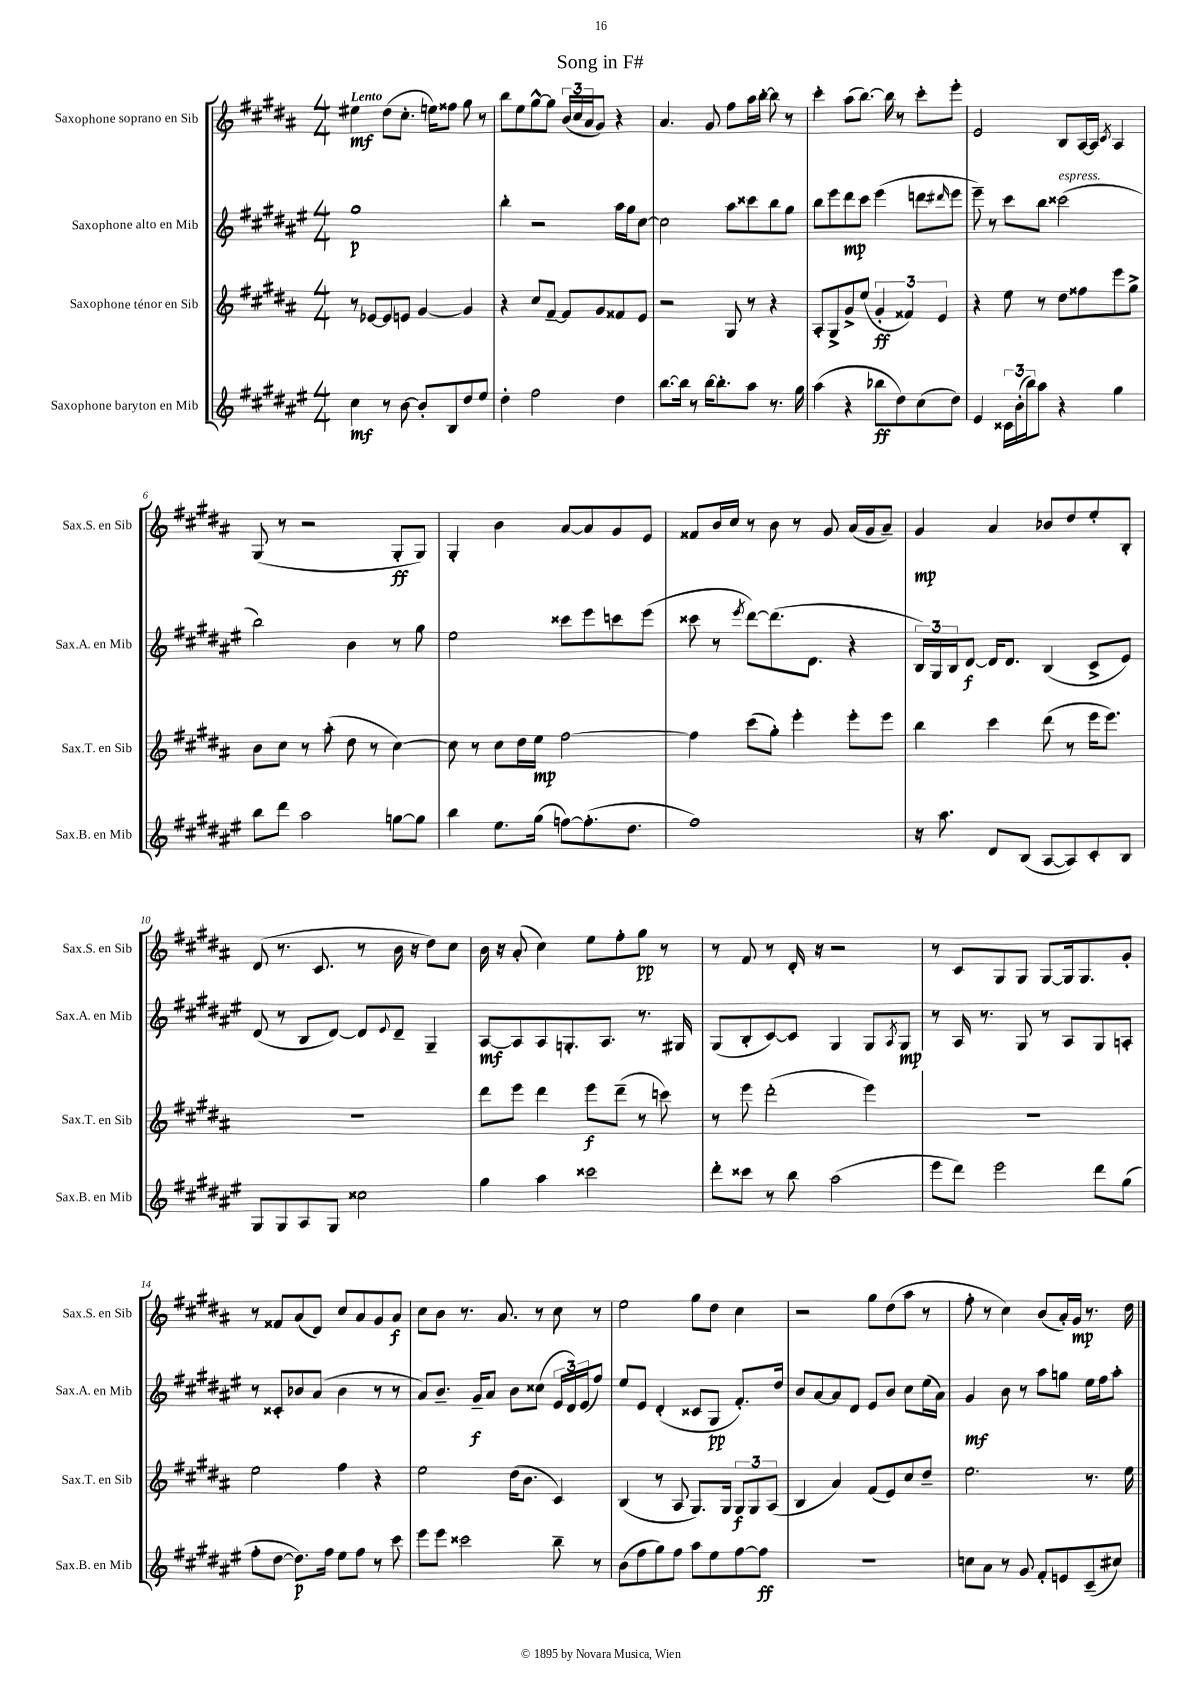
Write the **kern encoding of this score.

**kern	**dynam	**kern	**dynam	**kern	**dynam	**kern	**dynam
*part4	*part4	*part3	*part3	*part2	*part2	*part1	*part1
*staff4	*staff4	*staff3	*staff3	*staff2	*staff2	*staff1	*staff1
*I"Saxophone baryton en Mib	*	*I"Saxophone ténor en Sib	*	*I"Saxophone alto en Mib	*	*I"Saxophone soprano en Sib	*
*I'Sax.B. en Mib	*	*I'Sax.T. en Sib	*	*I'Sax.A. en Mib	*	*I'Sax.S. en Sib	*
*clefG2	*	*clefG2	*	*clefG2	*	*clefG2	*
*k[f#c#g#d#a#e#]	*	*k[f#c#g#d#a#]	*	*k[f#c#g#d#a#e#]	*	*k[f#c#g#d#a#]	*
*M4/4	*	*M4/4	*	*M4/4	*	*M4/4	*
=1	=1	=1	=1	=1	=1	=1	=1
!	!	!	!	!	!	!LO:TX:a:B:t=Lento	!
4cc#\	mf	8r	.	1gg#	p	4ee#X\	mf
.	.	[8e-X/L	.	.	.	.	.
8r	.	8e-/]	.	.	.	(8dd#\L	.
[8b\	.	8en/J	.	.	.	8.cc#'\J	.
8b'/L]	.	[4g#/	.	.	.	.	.
.	.	.	.	.	.	16een\KL)	.
8B/	.	.	.	.	.	8ff##X\J	.
8dd#/	.	4g#/]	.	.	.	8gg#\	.
8ee#/J	.	.	.	.	.	8r	.
=2	=2	=2	=2	=2	=2	=2	=2
4dd#'\	.	4r	.	4bb'\	.	8bb\L	.
.	.	.	.	.	.	8ee\	.
2ff#\	.	8cc#/L	.	2r	.	[8gg#^^\	.
.	.	[8f#~/J	.	.	.	8gg#\J]	.
.	.	8f#/L]	.	.	.	(24b/LL	.
.	.	.	.	.	.	24cc#/	.
.	.	.	.	.	.	24a#/J	.
.	.	8g#/	.	.	.	8g#/J)	.
4dd#\	.	8f##X/	.	16aa#\LL	.	4r	.
.	.	.	.	16gg#\J	.	.	.
.	.	8e/J	.	[8cc#\J	.	.	.
=3	=3	=3	=3	=3	=3	=3	=3
[8.bb\L	.	2r	.	2cc#\]	.	4.a#/	.
16bb\Jk]	.	.	.	.	.	.	.
8r	.	.	.	.	.	.	.
[16bb\KL	.	.	.	.	.	8g#/	.
8.bb'\]	.	.	.	.	.	.	.
.	.	8G#/	.	8aa#\L	.	8ff#\L	.
8aa#\J	.	8r	.	8ccc##X\	.	16aa#\L	.
.	.	.	.	.	.	[16bb'\JJ	.
8.r	.	4r	.	8bb\	.	8bb\]	.
.	.	.	.	8gg#\J	.	8r	.
16gg#\	.	.	.	.	.	.	.
=4	=4	=4	=4	=4	=4	=4	=4
(4aa#\	.	8A#'/L	.	8bb\L	.	4ccc#'\	.
.	.	8G#^/	.	8eee#\	.	.	.
4r	.	8g#^/	.	8ddd#\	mp	(8aa#\L	.
.	.	(8ee/J	.	8ccc#\J	.	[8.bb\J)	.
8bb-X\L	ff	6g#'/	ff	(4eee#\	.	.	.
.	.	.	.	.	.	16bb\]	.
8dd#\)	.	.	.	.	.	8r	.
.	.	6f##X/)	.	.	.	.	.
(8cc#\	.	.	.	8dddn\L	.	8ccc#'\L	.
.	.	6e/	.	.	.	.	.
.	.	.	.	16qqddd#X/	.	.	.
8dd#\J)	.	.	.	8eee#\J	.	8eee'\J	.
=5	=5	=5	=5	=5	=5	=5	=5
4e#/	.	4r	.	8eee#~\)	.	2e/	.
.	.	.	.	8r	.	.	.
24c##X\LL	.	8ee\	.	8ccc#\L	.	.	.
(24b'\	.	.	.	.	.	.	.
24bb\J)	.	.	.	.	.	.	.
8aa#\J	.	8r	.	8bb\J	.	.	.
!	!	!	!	!LO:TX:a:i:t=espress.	!	!	!
4r	.	8dd#\L	.	(2ccc##X\	.	8B/L	.
.	.	8ff##X\	.	.	.	[16A#/L	.
.	.	.	.	.	.	16A#/JJ]	.
.	.	.	.	.	.	8qc#/	.
4gg#\	.	8eee\	.	.	.	4A#/	.
.	.	8gg#^\J	.	.	.	.	.
!!LO:LB:g=z
=6	=6	=6	=6	=6	=6	=6	=6
8bb\L	.	8b\L	.	2bb\)	.	(8G#/	.
8ddd#\J	.	8cc#\J	.	.	.	8r	.
2aa#\	.	8r	.	.	.	2r	.
.	.	(8aa#'\	.	.	.	.	.
.	.	8dd#\	.	4b\	.	.	.
.	.	8r	.	.	.	.	.
[8ggn\L	.	[4cc#\)	.	8r	.	8G#'/L	ff
8gg\J]	.	.	.	8gg#\	.	8G#/J)	.
=7	=7	=7	=7	=7	=7	=7	=7
4bb\	.	8cc#\]	.	2ee#\	.	4G#'/	.
.	.	8r	.	.	.	.	.
8.ee#\L	.	8cc#\L	.	.	.	4b\	.
.	.	16dd#\L	.	.	.	.	.
(16gg#\Jk	.	16ee\JJ	mp	.	.	.	.
[8ffn\L)	.	[2ff#\	.	8ccc##X\L	.	[8a#/L	.
(8.ff'\]	.	.	.	8eee#\	.	8a#/]	.
.	.	.	.	8cccn\	.	8g#/	.
8.dd#\J	.	.	.	.	.	.	.
.	.	.	.	(8eee#\J	.	8e/J	.
=8	=8	=8	=8	=8	=8	=8	=8
1ff#)	.	4ff#\]	.	8ccc##X\	.	8f##X/L	.
.	.	.	.	8r	.	16b/L	.
.	.	.	.	.	.	16cc#/JJ	.
.	.	.	.	8qeee#/	.	.	.
.	.	(8ccc#\L	.	[8ddd#\L)	.	8r	.
.	.	8gg#'\J)	.	(8.ddd#\]	.	8b\	.
.	.	4eee'\	.	.	.	8r	.
.	.	.	.	8.d#\J	.	.	.
.	.	.	.	.	.	8g#/	.
.	.	8eee'\L	.	4r	.	(16a#/LL	.
.	.	.	.	.	.	16g#/J	.
.	.	8eee\J	.	.	.	8a#~/J)	.
=9	=9	=9	=9	=9	=9	=9	=9
16r	.	4bb\	.	24B/LL)	.	4g#/	mp
.	.	.	.	24G#/	.	.	.
8.aa#\	.	.	.	.	.	.	.
.	.	.	.	24B/J	.	.	.
.	.	.	.	[8d#/J	f	.	.
8d#/L	.	4ccc#\	.	16d#/KL]	.	4a#/	.
.	.	.	.	8.d#/J	.	.	.
(8B/J	.	.	.	.	.	.	.
[8A#/L	.	(8ddd#\	.	(4B/	.	8b-X/L	.
8A#/])	.	8r	.	.	.	8dd#/	.
8c#'/	.	16eee\KL	.	8c#^/L	.	8ee'/	.
.	.	8.eee\J)	.	.	.	.	.
8B/J	.	.	.	8e#/J)	.	8B'/J	.
!!LO:LB:g=z
=10	=10	=10	=10	=10	=10	=10	=10
8G#/L	.	1r	.	(8d#/	.	(8d#/	.
8G#/	.	.	.	8r	.	8.r	.
8A#/	.	.	.	8B/L	.	.	.
.	.	.	.	.	.	8.c#/	.
8G#/J	.	.	.	[8d#/J)	.	.	.
2cc##X\	.	.	.	8d#/L]	.	8r	.
.	.	.	.	8qqe#/	.	.	.
.	.	.	.	8d#~/J	.	16b\	.
.	.	.	.	.	.	16r	.
.	.	.	.	4G#~/	.	8dd#\L)	.
.	.	.	.	.	.	8cc#\J	.
=11	=11	=11	=11	=11	=11	=11	=11
4gg#\	.	8ddd#\L	.	[8A#/L	mf	16b\	.
.	.	.	.	.	.	16r	.
.	.	8eee\J	.	8A#/]	.	(8a#'/	.
4aa#\	.	4ddd#\	.	8A#/	.	4cc#\)	.
.	.	.	.	8.Gn'/	.	.	.
2ccc##X\	.	8eee\L	f	.	.	8ee\L	.
.	.	.	.	8.A#/J	.	.	.
.	.	(8ddd#~\J	.	.	.	8ff#'\	.
.	.	8r	.	8.r	.	8gg#\J	pp
.	.	8cccn\)	.	.	.	8r	.
.	.	.	.	16G#X/	.	.	.
=12	=12	=12	=12	=12	=12	=12	=12
8ddd#'\L	.	8r	.	(8G#/L	.	8r	.
8ccc##X\J	.	8eee\	.	8B'/	.	8f#/	.
8r	.	(2ddd#'\	.	[8c#/)	.	8r	.
8bb\	.	.	.	8c#/J]	.	16d#'/	.
.	.	.	.	.	.	16r	.
(2aa#\	.	.	.	4G#/	.	2r	.
.	.	4eee\)	.	8G#/L	.	.	.
.	.	.	.	8qA#/	.	.	.
.	.	.	.	8G#/J	mp	.	.
=13	=13	=13	=13	=13	=13	=13	=13
8eee#\L	.	1r	.	8r	.	8r	.
8ddd#\J)	.	.	.	16A#/	.	8c#/L	.
.	.	.	.	8.r	.	.	.
2eee#\	.	.	.	.	.	8G#/	.
.	.	.	.	8G#/	.	8G#/J	.
.	.	.	.	8r	.	[8G#/L	.
.	.	.	.	8A#/L	.	16G#/k]	.
.	.	.	.	.	.	8.G#/	.
8ddd#\L	.	.	.	8G#/	.	.	.
(8gg#\J	.	.	.	8An'/J	.	8g#'/J	.
!!LO:LB:g=z
=14	=14	=14	=14	=14	=14	=14	=14
8ff#'\L	.	2ee\	.	8r	.	8r	.
[8dd#\J	.	.	.	8c##X'/L	.	8f##X/L	.
8.dd#\L])	p	.	.	8b-X/	.	(8a#/	.
.	.	.	.	(8a#/J	.	8d#/J)	.
16ff#\Jk	.	.	.	.	.	.	.
8ee#\L	.	4ff#\	.	4b-\	.	8cc#/L	.
8ff#\J	.	.	.	.	.	8a#/	.
8r	.	4r	.	8r	.	8g#/	.
8ccc#\	.	.	.	8r	.	8a#/J	f
=15	=15	=15	=15	=15	=15	=15	=15
8eee#\L	.	2ee\	.	8a#/L)	.	8cc#\L	.
8eee#\J	.	.	.	8.b~/J	.	8b\J	.
2ccc##X\	.	.	.	.	.	8.r	.
.	.	.	.	16g#~/KL	f	.	.
.	.	.	.	8a#/J	.	.	.
.	.	.	.	.	.	8.a#/	.
.	.	(16dd#\KL	.	8b\L	.	.	.
.	.	8.b\J	.	.	.	.	.
.	.	.	.	(8cc##X\J	.	8r	.
8bb~\	.	4c#/)	.	24e#/LL	.	8cc#\	.
.	.	.	.	24d#/)	.	.	.
.	.	.	.	(24e#/J	.	.	.
8r	.	.	.	8ff#/J)	.	8r	.
=16	=16	=16	=16	=16	=16	=16	=16
(8b\L	.	(4B/	.	8ee#/L	.	2ee\	.
8ff#\	.	.	.	8e#/J	.	.	.
8gg#\)	.	8r	.	(4d#'/	.	.	.
8ff#\J	.	8A#/	.	.	.	.	.
8aa#\L	.	8.G#/L)	.	8c##X/L	.	8gg#\L	.
8ee#\	.	.	.	8G#/J	pp	8dd#\J	.
.	.	16G#/Jk	.	.	.	.	.
[8ff#\	.	12G#/L	f	8.f#'/L)	.	4cc#\	.
.	.	12G#/	.	.	.	.	.
8ff#\J]	ff	.	.	.	.	.	.
.	.	(12A#/J	.	.	.	.	.
.	.	.	.	16dd#/Jk	.	.	.
=17	=17	=17	=17	=17	=17	=17	=17
1r	.	4B/	.	8b/L	.	2r	.
.	.	.	.	[8a#/	.	.	.
.	.	4a#/)	.	8a#/]	.	.	.
.	.	.	.	8d#/J	.	.	.
.	.	(8f#/L	.	8e#/L	.	8gg#\L	.
.	.	8e/)	.	8b/J	.	(8dd#\	.
.	.	8cc#/	.	8cc#\L	.	8aa#\J	.
.	.	8dd#~/J	.	(16ee#\L	.	8r	.
.	.	.	.	16a#\JJ)	.	.	.
=18	=18	=18	=18	=18	=18	=18	=18
8ccn\L	.	2.ee\	.	4g#/	mf	8ff#'\	.
8a#\J	.	.	.	.	.	8r	.
8r	.	.	.	8b\	.	4cc#\)	.
8g#/	.	.	.	8r	.	.	.
8f#'/L	.	.	.	8aa#\L	.	(8b/L	.
8en/	.	.	.	8ggn\J	.	16a#'/L)	.
.	.	.	.	.	.	16g#/JJ	mp
(8c#~/	.	8.r	.	16ee#\LL	.	8.r	.
.	.	.	.	16ff#\J	.	.	.
8cc#X/J)	.	.	.	8aa#'\J	.	.	.
.	.	16ee\	.	.	.	16dd#\	.
==	==	==	==	==	==	==	==
*-	*-	*-	*-	*-	*-	*-	*-
